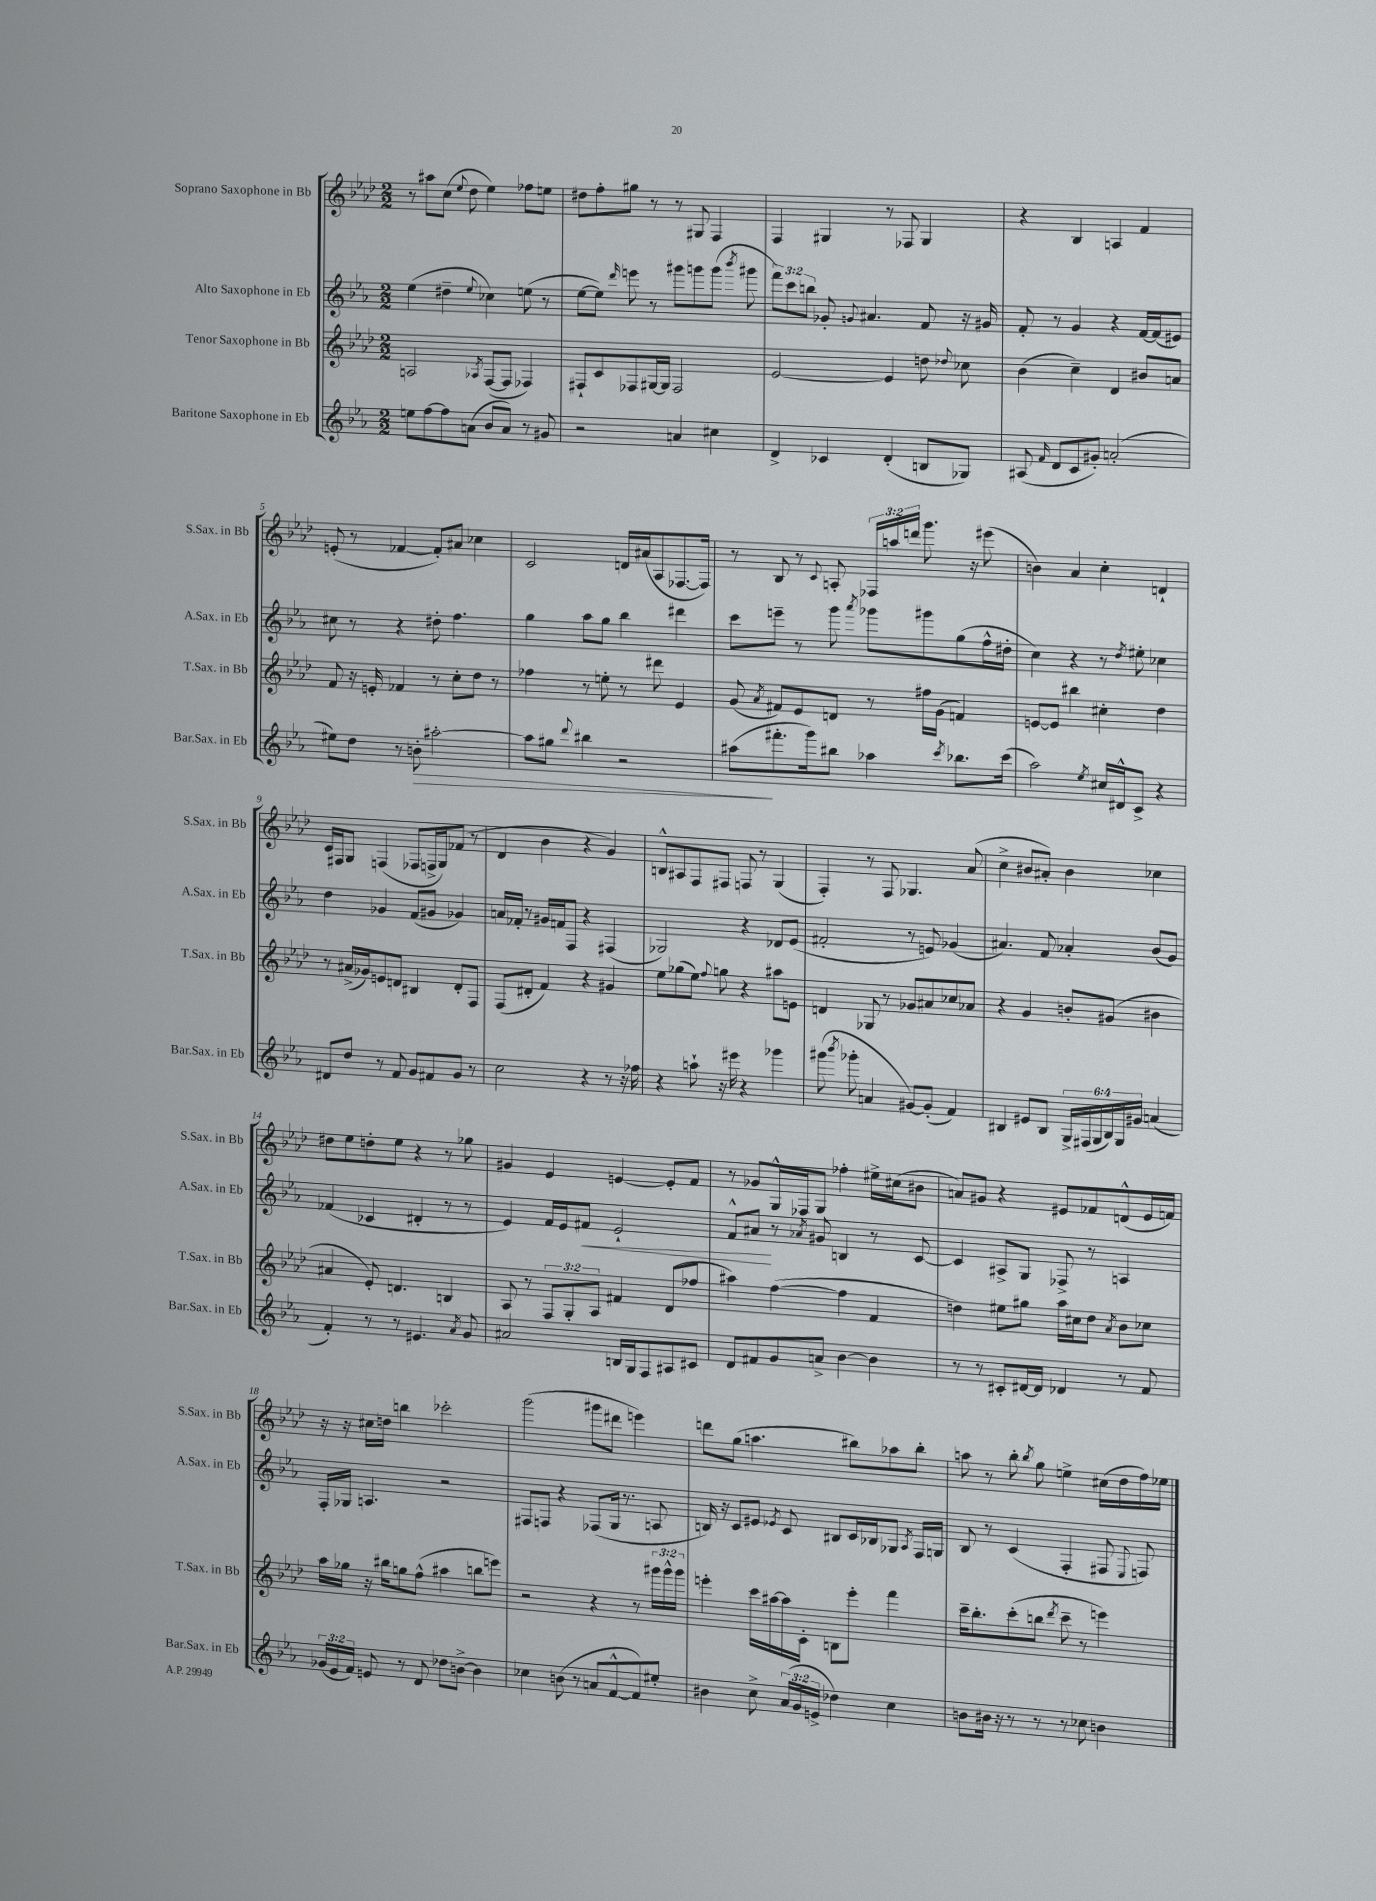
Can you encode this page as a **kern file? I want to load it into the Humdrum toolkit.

**kern	**dynam	**kern	**kern	**dynam	**kern
*part4	*part4	*part3	*part2	*part2	*part1
*staff4	*staff4	*staff3	*staff2	*staff2	*staff1
*I"Baritone Saxophone in Eb	*	*I"Tenor Saxophone in Bb	*I"Alto Saxophone in Eb	*	*I"Soprano Saxophone in Bb
*I'Bar.Sax. in Eb	*	*I'T.Sax. in Bb	*I'A.Sax. in Eb	*	*I'S.Sax. in Bb
*clefG2	*	*clefG2	*clefG2	*	*clefG2
*k[b-e-a-]	*	*k[b-e-a-d-]	*k[b-e-a-]	*	*k[b-e-a-d-]
*M2/2	*	*M2/2	*M2/2	*	*M2/2
=1	=1	=1	=1	=1	=1
8een\L	.	2An/	(4ee-\	.	8r
[8ff\	.	.	.	.	8aa#X\L
8ff\]	.	.	4dd#X~\	.	(8cc\J
.	.	.	.	.	8qqee-/
(8an\J	.	.	.	.	8dd-\
.	.	8qA-X/	8qqee-/	.	.
8b-/L	.	([8F/L	4cc-X\)	.	4ee-\)
8a/J)	.	8F/J]	.	.	.
8r	.	4F-X/)	(8een\	.	8ff-X\L
8g#X/	.	.	8r	.	8een\J
=2	=2	=2	=2	=2	=2
2r	.	8F#X`/L	[8ee-\L	.	8dd#X\L
.	.	8c/	8ee-\J])	.	8ff'\
.	.	.	16qqddd/	.	.
.	.	8F-X/	8eeen\	.	8gg#X\J
.	.	[16G#X/L	8r	.	8r
.	.	16G#/JJ]	.	.	.
4an/	.	2F-/	8ggg#X\L	.	8r
.	.	.	8gggn\	.	8G#X/
4cc#X\	.	.	(8ggg\J	.	4F/
.	.	.	8qbbb-/	.	.
.	.	.	8ggg#X\	.	.
=3	=3	=3	=3	=3	=3
4d^/	.	[2e-/	12fff\L)	.	4F/
.	.	.	12ccc\	.	.
.	.	.	12bbn\J	.	.
4c-X/	.	.	8g-X'/	.	4G#X/
.	.	.	8qqgn/	.	.
.	.	.	4.a#X/	.	.
(4d'/	.	4e-/]	.	.	8r
.	.	.	.	.	8F-X/
8Bn/L	.	8ddn\	8f/	.	4G#/
.	.	8qqdd-X/	.	.	.
8G-X/J)	.	8cc-X\	16r	.	.
.	.	.	16g#X/	.	.
=4	=4	=4	=4	=4	=4
(8A#X/	.	(4b-\	8f'/	.	4r
16qqf/	.	.	.	.	.
8d/L	.	.	8r	.	.
8c/	.	4cc~\)	4g/	.	4B-/
8g#X'/J)	.	.	.	.	.
(2an'/	.	4d-/	4r	.	4An/
.	.	8b#X/L	[16f/LL	.	4f/
.	.	.	(16f/J]	.	.
.	.	8an/J	8e#X/J)	.	.
!!LO:LB:g=z
=5	=5	=5	=5	=5	=5
8ee#X\L)	.	8f/	8cc#X\	.	(8en'/
8dd\J	.	16r	8r	.	8r
.	.	16en'/	.	.	.
8r	.	4f-X/	4r	.	[4f-X/
!	!LO:HP:b	!	!	!	!
8bn'\	>	.	.	.	.
[2aa#X'\	.	8r	8dd#X'\	.	8f-'/L])
.	.	8cc'\L	4.ff\	.	8a#X/J
.	.	8dd-\J	.	.	4cc-X\
.	.	8r	.	.	.
=6	=6	=6	=6	=6	=6
8aa#\L]	.	4ff-X\	4gg\	.	2c/
8gg#X\J	.	.	.	.	.
8qqddd/	.	.	.	.	.
4bb#X\	.	8r	8aa-\L	.	.
.	.	8een'\	8gg\J	.	.
2r	.	8r	4bb-\	.	16dn/LL
.	.	.	.	.	(16a#X/J
.	.	8ddd#X\	.	.	8A-/
.	.	4e-/	4ddd#X\	.	[8.F-X/
.	.	.	.	.	16F-/Jk])
=7	=7	=7	=7	=7	=7
(8aa#X\L	.	(8g/	8ccc\L	.	8r
.	.	8qa-/	.	.	.
8.fff#X'\	]	8f#X/L)	8eeen~\J	.	8B-/
.	.	8e-/	8r	.	8r
16ggg\k)	.	.	.	.	.
.	.	.	.	.	8qqc/
8bb#X\J	.	8dn/J	8ggg\	.	8An'/
.	.	.	8qaaa-/	.	.
4aa-X\	.	8r	8ggg-X\L	.	24F-X/LL
.	.	.	.	.	24aan/
.	.	.	.	.	24dddn/JJ
.	.	16ff#X\LL	8ggg#X\	.	8.ggg\
.	.	(16g\JJ	.	.	.
8qccc/	.	.	.	.	.
8.bb-X\L	.	4fn/)	(8gg\	.	.
.	.	.	.	.	16r
.	.	.	16ff^^\L	.	(8eee#X\
(16ccc\Jk	.	.	16dd#X'\JJ	.	.
=8	=8	=8	=8	=8	=8
2aa-\)	.	[8en/L	4cc\)	.	4bn\)
.	.	8e/J]	.	.	.
.	.	4bb#X\	4r	.	4a-/
8qee-/	.	.	.	.	.
16cc#X/LL	.	4cc#X'\	8r	.	4cc'\
16d#X^^/J	.	.	.	.	.
.	.	.	8qdd/	.	.
8c^/J	.	.	8ee#X'\	.	.
4r	.	4dd-\	4cc-X\	.	4dn`/
!!LO:LB:g=z
=9	=9	=9	=9	=9	=9
8d#X/L	.	8r	4dd\	.	16c/LL
.	.	.	.	.	16F#X/J
8dd/J	.	(16a#X^/LL	.	.	8G/J
.	.	16g-X/J)	.	.	.
8r	.	8en/	4g-X/	.	(4Fn/
8f/	.	8dn/J	.	.	.
8g/L	.	4B#X/	(8f/L	.	8F-X/L
8f#X/	.	.	8g#X/J	.	16Fn^/L
.	.	.	.	.	16G/J)
8g/J	.	8d'/L	4g-X/)	.	(8f-X/J
8r	.	8F/J	.	.	8r
=10	=10	=10	=10	=10	=10
2cc\	.	(8F/L	16an/LL	.	4d-/
.	.	.	16f-X'/JJ	.	.
.	.	8d#X'/J	8r	.	.
.	.	4f/)	16g#X/LL	.	4b-\
.	.	.	16fn/J	.	.
.	.	.	8F/J	.	.
4r	.	4r	4r	.	4r
8r	.	4g#X/	(4F#X/	.	4g/)
16r	.	.	.	.	.
16ff-X\	.	.	.	.	.
=11	=11	=11	=11	=11	=11
4r	.	8ee-\L	2G-X/)	.	8Bn^^/L
.	.	(8gg-X\	.	.	8A#X/
8aan`\	.	8ee-\J)	.	.	8F/
.	.	8qqff/	.	.	.
16r	.	8ggn\	.	.	8F#X/J
16eee#X\	.	.	.	.	.
4r	.	4r	4r	.	8Fn/
.	.	.	.	.	8r
4ggg-X\	.	8aa#X\L	8d-X/L	.	(4G/
.	.	8en\J	(8e-/J	.	.
=12	=12	=12	=12	=12	=12
(8ggg#X\	.	4dn/	2f#X'/	.	4F'/)
8qbbb-/	.	.	.	.	.
8ggg-X'\	.	.	.	.	.
4an/	.	8G-X/	.	.	8r
.	.	8r	.	.	8F/
[8g#X/L)	.	8g-X/L	8r	.	4.G-X/
(8g#'/J]	.	8a#X/	8en/)	.	.
4f/)	.	8cc-X/	(4g-X/	.	.
.	.	8a-X/J	.	.	(8a-/
=13	=13	=13	=13	=13	=13
4B#X/	.	4r	4.a#X/)	.	4cc^\
8e#X/L	.	4g/	.	.	8b#X/L
8B#/J	.	.	8f/	.	8a#X'/J)
24G^/LL	.	8bn'/L	4a-X'/	.	4b#\
(24F#X/	.	.	.	.	.
24G/	.	.	.	.	.
24B#/)	.	(8g#X/J	.	.	.
24G/	.	.	.	.	.
24g#X/JJ	.	.	.	.	.
(4an/	.	4b#X\	(8b-/L	.	4cc-X\
.	.	.	8g/J)	.	.
!!LO:LB:g=z
=14	=14	=14	=14	=14	=14
4f'/)	.	4a#X/	(4f-X/	.	8dd#X\L
.	.	.	.	.	8ee-\
8r	.	8e-'/)	4c-X/	.	8ddn'\
8r	.	4.dn/	.	.	8ee-\J
4.e#X/	.	.	4d#X'/	.	4r
.	.	4Bn/	8r	.	8r
8qa-/	.	.	.	.	.
8g/	.	.	8r	.	8gg-X\
=15	=15	=15	=15	=15	=15
2a#X/	.	8A-/	4e-/)	.	4g#X/
.	.	8r	.	.	.
.	.	12F/L	16f/LL	.	4e-/
.	.	.	16e-/J	.	.
.	.	12G'/	.	.	.
!	!	!	!	!LO:HP:b	!
.	.	.	8f#X/J	<	.
.	.	12A-/J	.	.	.
16Bn/LL	.	4f#X/	2e-`/	.	[4en/
16G/J	.	.	.	.	.
8F/	.	.	.	.	.
8A#X/	.	(8d-/L	.	.	8e'/L]
8c#X/J	.	8ff-X/J	.	.	8f/J
=16	=16	=16	=16	=16	=16
8d/L	.	4aa#X\)	8f^^/L	.	8r
8f#X/	.	.	8a#X/J	.	8g-X/L
8g/	.	([4ff\	8r	[	16G^^/L
.	.	.	.	.	16F-X/J
.	.	.	8qa-X/	.	.
8an^/J	.	.	8g#X/	.	8G/J
[4b-\	.	4ff\]	4Bn/	.	4ff-X'\
4b-\]	.	4f/	8r	.	16ee#X^\LL
.	.	.	.	.	(16cc#X\J
.	.	.	[8c/	.	8b#X\J
=17	=17	=17	=17	=17	=17
8r	.	4ddn\)	4c/]	.	8an/L)
8r	.	.	.	.	8g#X/J
8c#X'/L	.	8ee#X\L	8A#X^/L	.	4r
[16d#X/L	.	8gg#X\J	8G/J	.	.
16d#/JJ]	.	.	.	.	.
4d-X/	.	16aa-\LL	8F-X^/	.	8e#X/L
.	.	16cc#X\J	.	.	.
.	.	8dd\J	8r	.	8f-X/
.	.	8qa-/	.	.	.
8r	.	8b-\L	4An/	.	(8dn^^/
8f/	.	8cc-X\J	.	.	16e#/L
.	.	.	.	.	16fn/JJ)
!!LO:LB:g=z
=18	=18	=18	=18	=18	=18
(24g-X/LL	.	16aa-\LL	16F'/LL	.	16r
24e-/	.	.	.	.	.
.	.	16gg-X\JJ	16G-X/JJ	.	16r
24f/JJ)	.	.	.	.	.
8en/	.	16r	4.An/	.	16cc#X\LL
.	.	16bb#X\KL	.	.	16ddn\JJ
8r	.	8ggn\	.	.	4bbn\
8d/	.	(8ff^^\J	.	.	.
8dd-X\L	.	4aa#X\	2r	.	2ccc-X'\
[8bn^\J	.	.	.	.	.
4b\]	.	8bbn\L	.	.	.
.	.	8eeen\J)	.	.	.
=19	=19	=19	=19	=19	=19
4cc-X\	.	2r	8F#X/L	.	(2ggg\
.	.	.	8Fn/J	.	.
(8bn\	.	.	4r	.	.
8r	.	.	.	.	.
8an/L	.	4r	(8F-X/L	.	8ggg#X\L
[8f^^/	.	.	16G/Jk	.	8ddd#X\J
.	.	.	8.r	.	.
8f/])	.	8r	.	.	4eeen\)
8ee#X'/J	.	24ggg#X\LL	8An/	.	.
.	.	24ggg#^^\	.	.	.
.	.	24ggg#\JJ	.	.	.
=20	=20	=20	=20	=20	=20
4b#X\	.	4eeen'\	16Bn/)	.	8dddn\L
.	.	.	16r	.	.
.	.	.	8c/L	.	(8gg\J
8cc^\	.	16ccc\LL	8e#X/J	.	4.aan\
.	.	[16aa#X\	.	.	.
.	.	.	8qe-X/	.	.
(24a-/LL	.	16aa#\]	8c/	.	.
24g/	.	.	.	.	.
.	.	16c'\JJ	.	.	.
24en^/JJ	.	.	.	.	.
4dd-X\)	.	8Bn\L	8B#X/L	.	.
.	.	8eee'\J	16c/L	.	8bb#X\L)
.	.	.	16B-X/J	.	.
4cc\	.	4fff\	8G-X/J	.	8aa-X\
.	.	.	8qA-/	.	.
.	.	.	16F/LL	.	8bb#'\J
.	.	.	16Gn/JJ	.	.
=21	=21	=21	=21	=21	=21
8bn\L	.	16ccc~\KL	8B-/	.	8aan\
.	.	8.bb-'\	.	.	.
16b#X\Jk	.	.	8r	.	8r
16r	.	.	.	.	.
8r	.	(8ccc'\	(4c/	.	8bb-'\
.	.	.	.	.	8qbb-/
8r	.	8bbn\J	.	.	8gg\
.	.	8qddd-/	.	.	.
8r	.	8ccc~\	4F'/	.	4een^\
8cc-X\	.	8r	.	.	.
4bn\	.	4eeen\)	8F#X/	.	(16cc#X\LL
.	.	.	.	.	16dd-\
.	.	.	8qqE-/	.	.
.	.	.	8Fn/)	.	16ff\)
.	.	.	.	.	16ee-X\JJ
==	==	==	==	==	==
*-	*-	*-	*-	*-	*-
